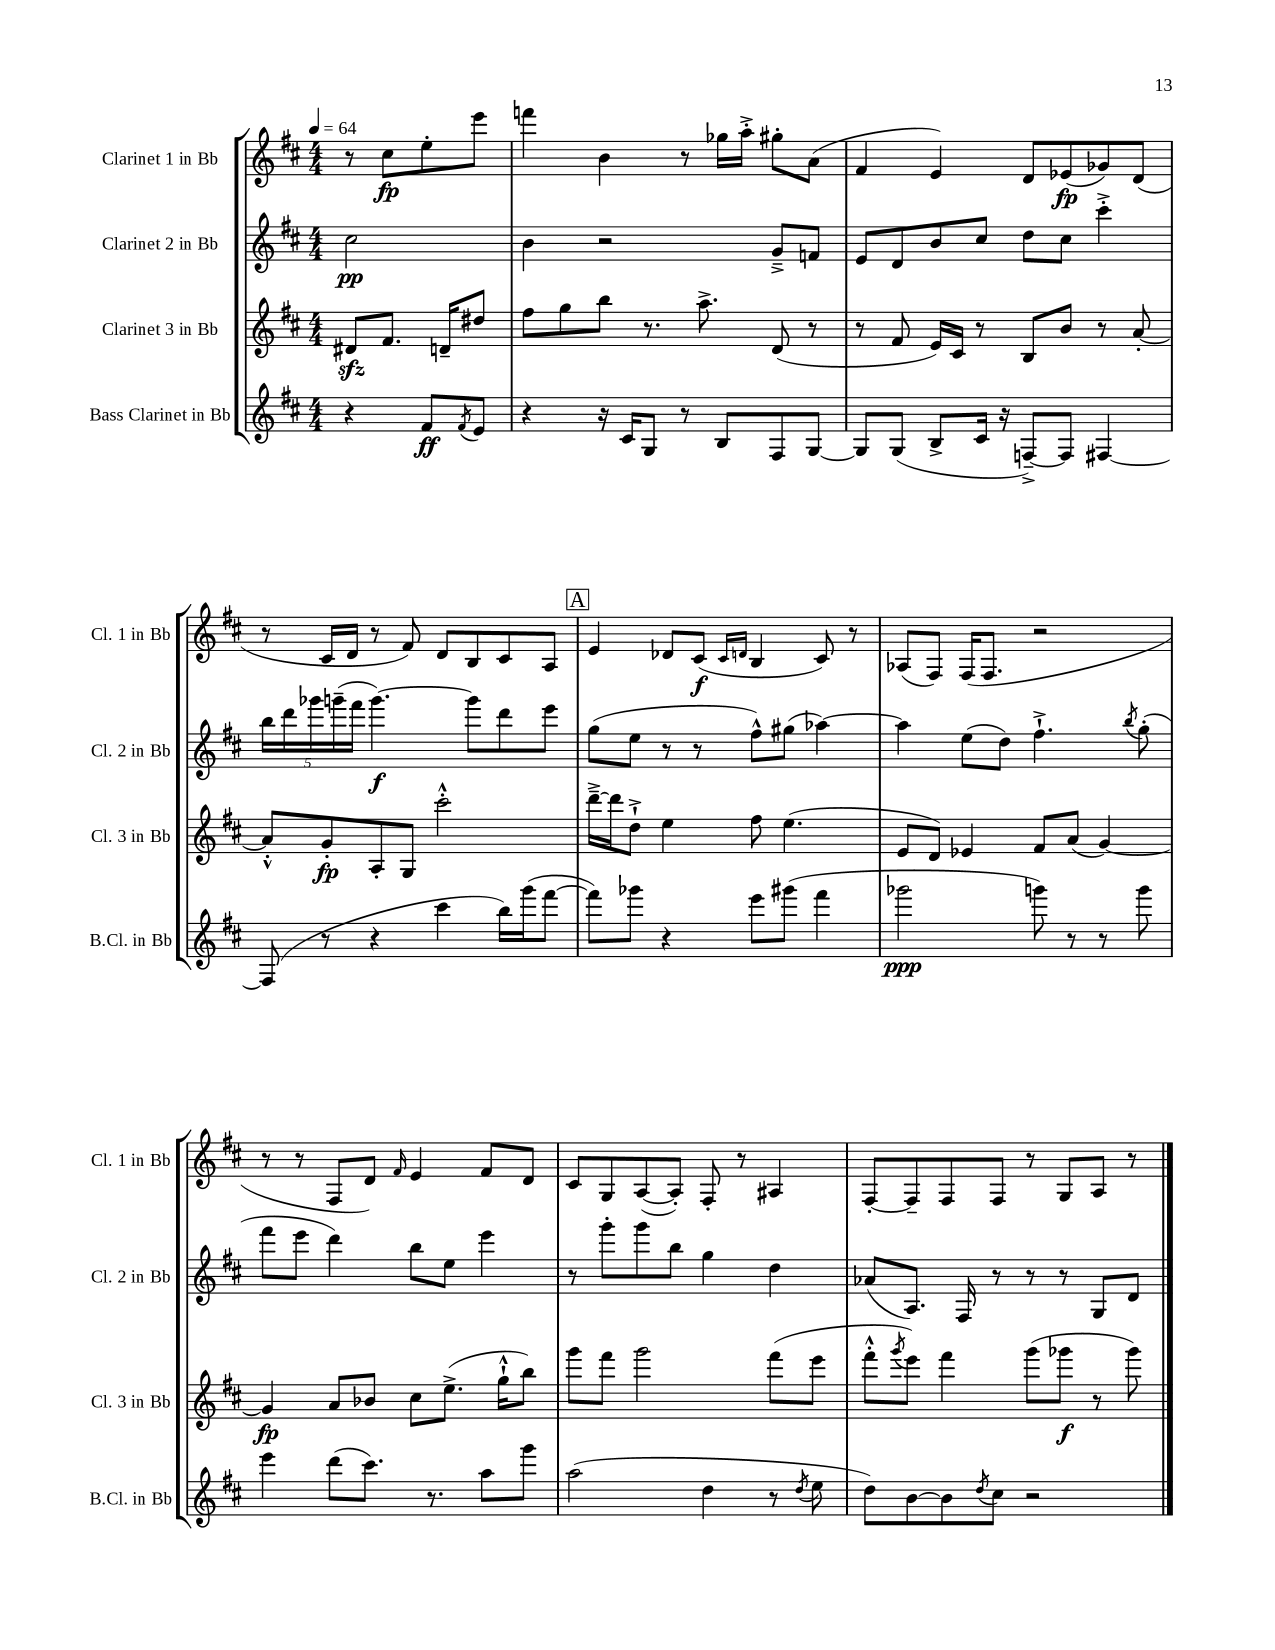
<<
\new StaffGroup <<
\new Staff = "s0" \with { instrumentName = "Clarinet 1 in Bb" shortInstrumentName = "Cl. 1 in Bb" } {
    \clef treble \key d \major \numericTimeSignature \time 4/4 \partial 2 \tempo 4 = 64
    r8 cis''8\fp e''8-. e'''8 |
    f'''4 b'4 r8 ges''16 a''16-.-> gis''8-. a'8( |
    fis'4 e'4) d'8 ees'8\fp( ges'8) d'8( |
    r8 cis'16 d'16 r8 fis'8) d'8 b8 cis'8 a8 |
    \mark \markup { \box "A" } e'4 des'8 cis'8\f( \grace { cis'16 d'16 } b4 cis'8) r8 |
    aes8( fis8) fis16( fis8. r2 |
    r8 r8 fis8 d'8) \grace { fis'16 } e'4 fis'8 d'8 |
    cis'8 g8 a8~( a8-.) fis8-. r8 ais4 |
    fis8~-. fis8-- fis8 fis8 r8 g8 a8 r8 \bar "|." |
}
\new Staff = "s1" \with { instrumentName = "Clarinet 2 in Bb" shortInstrumentName = "Cl. 2 in Bb" } {
    \clef treble \key d \major \numericTimeSignature \time 4/4 \partial 2
    cis''2\pp |
    b'4 r2 g'8---> f'8 |
    e'8 d'8 b'8 cis''8 d''8 cis''8 cis'''4-.-> |
    \tuplet 5/4 { b''16 d'''16 ges'''16 g'''16--( fis'''16 } g'''4.~\f) g'''8 d'''8 e'''8 |
    \mark \markup { \box "A" } g''8( e''8 r8 r8 fis''8-^) gis''8( aes''4~) |
    aes''4 e''8( d''8) fis''4.-!-> \acciaccatura { b''8 } g''8-.( |
    fis'''8 e'''8 d'''4) b''8 e''8 e'''4 |
    r8 g'''8-. g'''8 b''8 g''4 d''4 |
    aes'8( a8.) fis16 r8 r8 r8 g8 d'8 \bar "|." |
}
\new Staff = "s2" \with { instrumentName = "Clarinet 3 in Bb" shortInstrumentName = "Cl. 3 in Bb" } {
    \clef treble \key d \major \numericTimeSignature \time 4/4 \partial 2
    dis'8\sfz fis'8. d'16-- dis''8 |
    fis''8 g''8 b''8 r8. a''8.-> d'8( r8 |
    r8 fis'8 e'16) cis'16 r8 b8 b'8 r8 a'8~-. |
    a'8-.-^ g'8-.\fp a8-. g8 cis'''2-.-^ |
    \mark \markup { \box "A" } d'''16~---> d'''16 d''8-!-> e''4 fis''8 e''4.( |
    e'8 d'8) ees'4 fis'8 a'8( g'4~) |
    g'4\fp a'8 bes'8 cis''8 e''8.->( g''16-!-^ b''8) |
    g'''8 fis'''8 g'''2 fis'''8( e'''8 |
    fis'''8-.-^ \acciaccatura { g'''8 } e'''8) fis'''4 g'''8( ges'''8\f r8 ges'''8) \bar "|." |
}
\new Staff = "s3" \with { instrumentName = "Bass Clarinet in Bb" shortInstrumentName = "B.Cl. in Bb" } {
    \clef treble \key d \major \numericTimeSignature \time 4/4 \partial 2
    r4 fis'8\ff \acciaccatura { fis'8 } e'8 |
    r4 r16 cis'16 g8 r8 b8 fis8 g8~ |
    g8 g8( b8-> cis'16 r16 f8~--->) f8 fis4~ |
    fis8( r8 r4 cis'''4 b''16) g'''16( fis'''8~ |
    \mark \markup { \box "A" } fis'''8) ges'''8 r4 e'''8 gis'''8( fis'''4 |
    ges'''2\ppp g'''8) r8 r8 g'''8 |
    e'''4 d'''8( cis'''8.) r8. a''8 g'''8 |
    a''2( d''4 r8 \acciaccatura { d''8 } e''8 |
    d''8) b'8~ b'8 \acciaccatura { d''8 } cis''8 r2 \bar "|." |
}
>>
>>
\layout { \context { \Score \remove "Bar_number_engraver" } }
